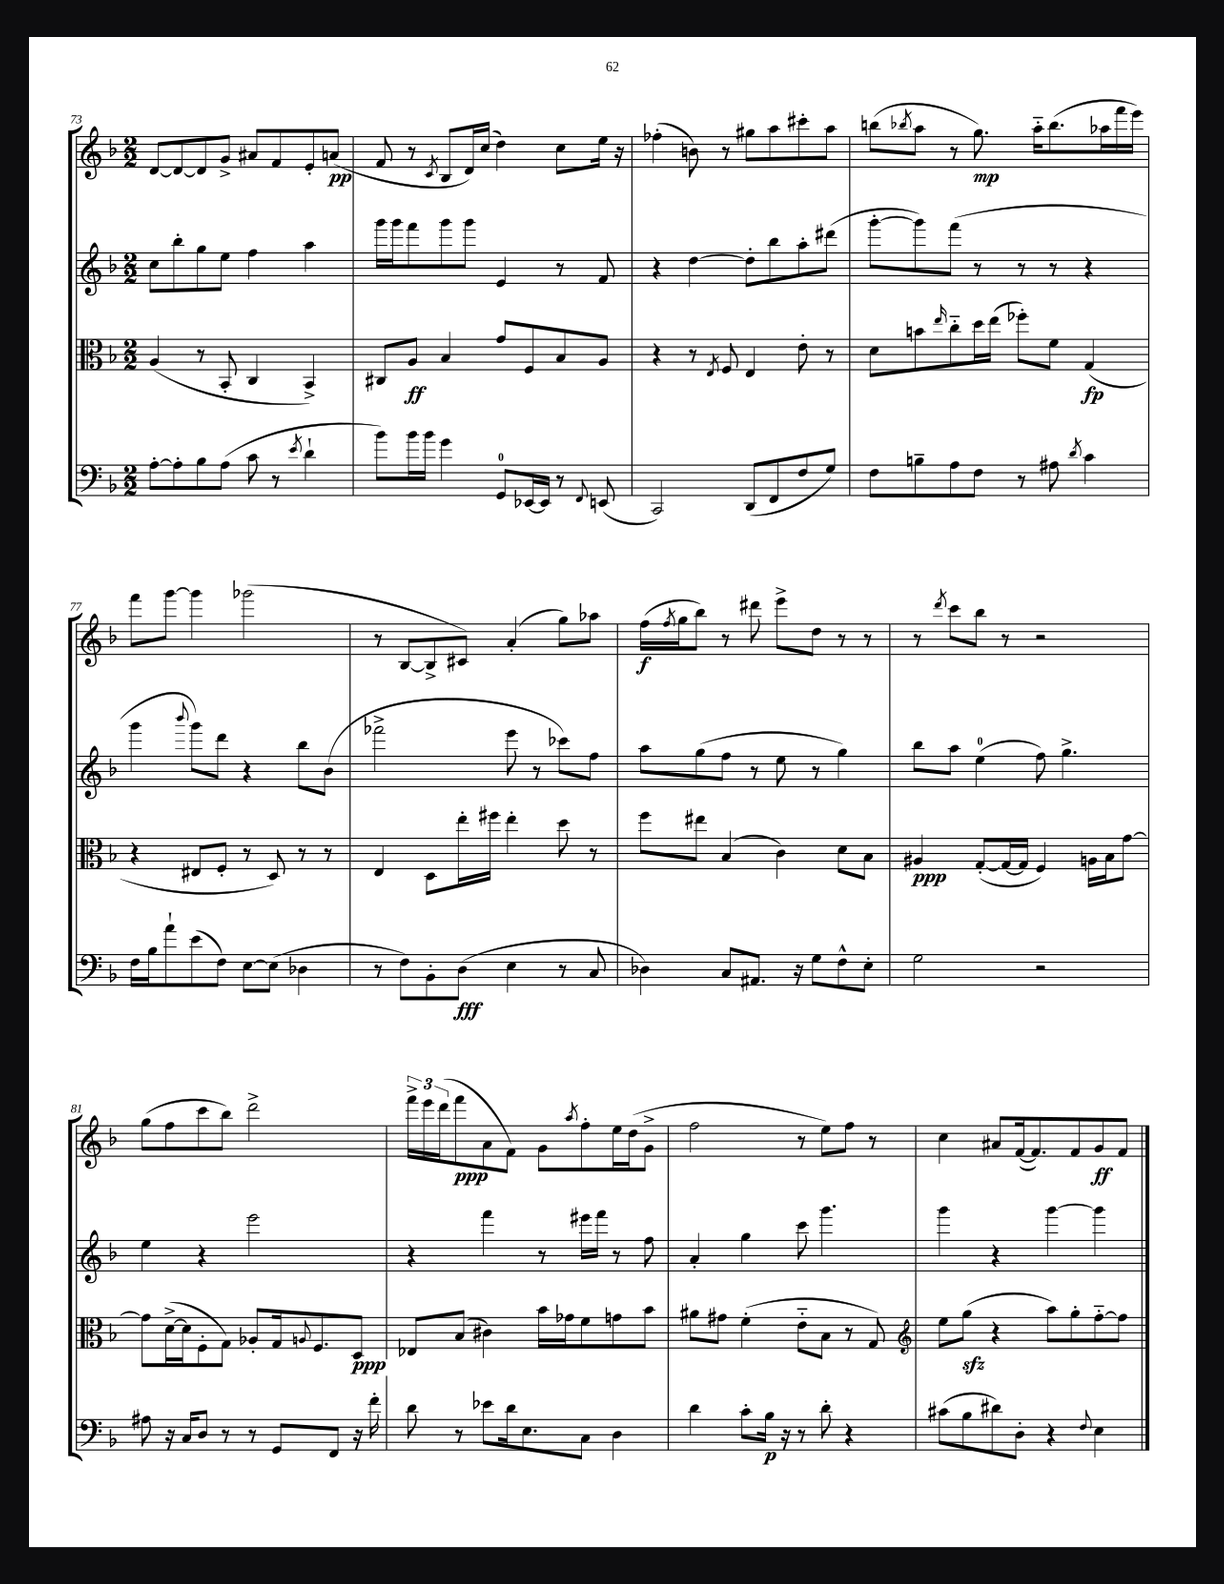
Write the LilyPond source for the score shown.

<<
\new StaffGroup <<
\new Staff = "s0" {
    \clef treble \key f \major \numericTimeSignature \time 2/2
    d'8~ d'8~ d'8 g'8-> ais'8 f'8 e'8-. a'8\pp( |
    f'8 r8 \acciaccatura { c'8 } bes8 d'16) c''16( d''4) c''8 e''16 r16 |
    fes''4-.( b'8) r8 gis''8 a''8 cis'''8-. a''8 |
    b''8( \acciaccatura { bes''8 } a''8 r8 g''8.\mp) a''16-_ bes''8.( aes''16 f'''16 e'''16) |
    f'''8 g'''8~ g'''4 ges'''2( |
    r8 bes8~ bes8-> cis'8) a'4-.( g''8) aes''8 |
    f''16\f( \acciaccatura { f''8 } g''16 bes''8) r8 dis'''8 e'''8-> d''8 r8 r8 |
    r8 \acciaccatura { d'''8 } c'''8 bes''8 r8 r2 |
    g''8( f''8 c'''8 bes''8) d'''2-> |
    \tuplet 3/2 { f'''16-> e'''16 d'''16( } f'''8\ppp a'8 f'8) g'8 \acciaccatura { a''8 } f''8-. e''16 d''16( g'8-> |
    f''2 r8 e''8) f''8 r8 |
    c''4 ais'8 f'16~( f'8.) f'8 g'8\ff f'8 \bar "|." |
}
\new Staff = "s1" {
    \clef treble \key f \major \numericTimeSignature \time 2/2
    c''8 bes''8-. g''8 e''8 f''4 a''4 |
    g'''16 g'''16 f'''8 g'''8 g'''8 e'4 r8 f'8 |
    r4 d''4~ d''8-. bes''8 a''8-. dis'''8( |
    g'''8~-. g'''8) f'''8( r8 r8 r8 r4 |
    g'''4 \appoggiatura { bes'''8 } g'''8) d'''8 r4 bes''8 bes'8( |
    fes'''2-> e'''8 r8 ces'''8) f''8 |
    a''8 g''8( f''8 r8 e''8 r8 g''4) |
    bes''8 a''8 e''4-0( f''8) g''4.-> |
    e''4 r4 e'''2 |
    r4 f'''4 r8 eis'''16 f'''16 r8 f''8 |
    a'4-. g''4 c'''8 g'''4. |
    g'''4 r4 g'''4~ g'''4 \bar "|." |
}
\new Staff = "s2" {
    \clef alto \key f \major \numericTimeSignature \time 2/2
    a4( r8 bes,8-. c4 bes,4->) |
    cis8 a8\ff bes4 g'8 f8 bes8 a8 |
    r4 r8 \acciaccatura { e8 } f8 e4 e'8-. r8 |
    d'8 b'8 \grace { e''16 } c''8-_ d''16 e''16( fes''8-.) f'8 g4\fp( |
    r4 eis8 f8-. r8 d8) r8 r8 |
    e4 d8 e''16-. fis''16 e''4-. d''8 r8 |
    f''8 eis''8 bes4( c'4) d'8 bes8 |
    ais4\ppp g8~-.( g16~ g16 f4) a16 bes16 g'8~ |
    g'8 d'16~->( d'16 f8-. g8) aes8-. g16 \appoggiatura { a8 } f8. d8\ppp |
    ees8 bes8( cis'4) bes'16 ges'16 f'8 g'8 bes'8 |
    ais'8 gis'8 f'4-.( e'8-_ bes8 r8 g8) |
    \clef treble e''8 g''8\sfz( r4 a''8) g''8-. f''8~-_ f''8 \bar "|." |
}
\new Staff = "s3" {
    \clef bass \key f \major \numericTimeSignature \time 2/2
    a8~-. a8-. bes8 a8( c'8 r8 \acciaccatura { e'8 } d'4-! |
    bes'8) bes'16 bes'16 g'4 g,8-0 ees,16~ ees,16 r8 \appoggiatura { f,8 } e,8( |
    c,2) d,8( f,8 f8 g8) |
    f8 b8-- a8 f8 r8 ais8 \acciaccatura { d'8 } c'4 |
    f16 bes16 a'8-! e'8( f8) e8~ e8( des4 |
    r8 f8) bes,8-. d8\fff( e4 r8 c8 |
    des4) c8 ais,8. r16 g8 f8-^ e8-. |
    g2 r2 |
    ais8 r16 c16 d8 r8 r8 g,8 f,8 r16 f'16-. |
    d'8 r8 ees'8 d'16 e8. c8 d4 |
    d'4 c'8-. bes16\p r16 r8 d'8-. r4 |
    cis'8( bes8 dis'8) d8-. r4 \appoggiatura { f8 } e4 \bar "|." |
}
>>
>>
\layout { \context { \Score currentBarNumber = #73 } }
